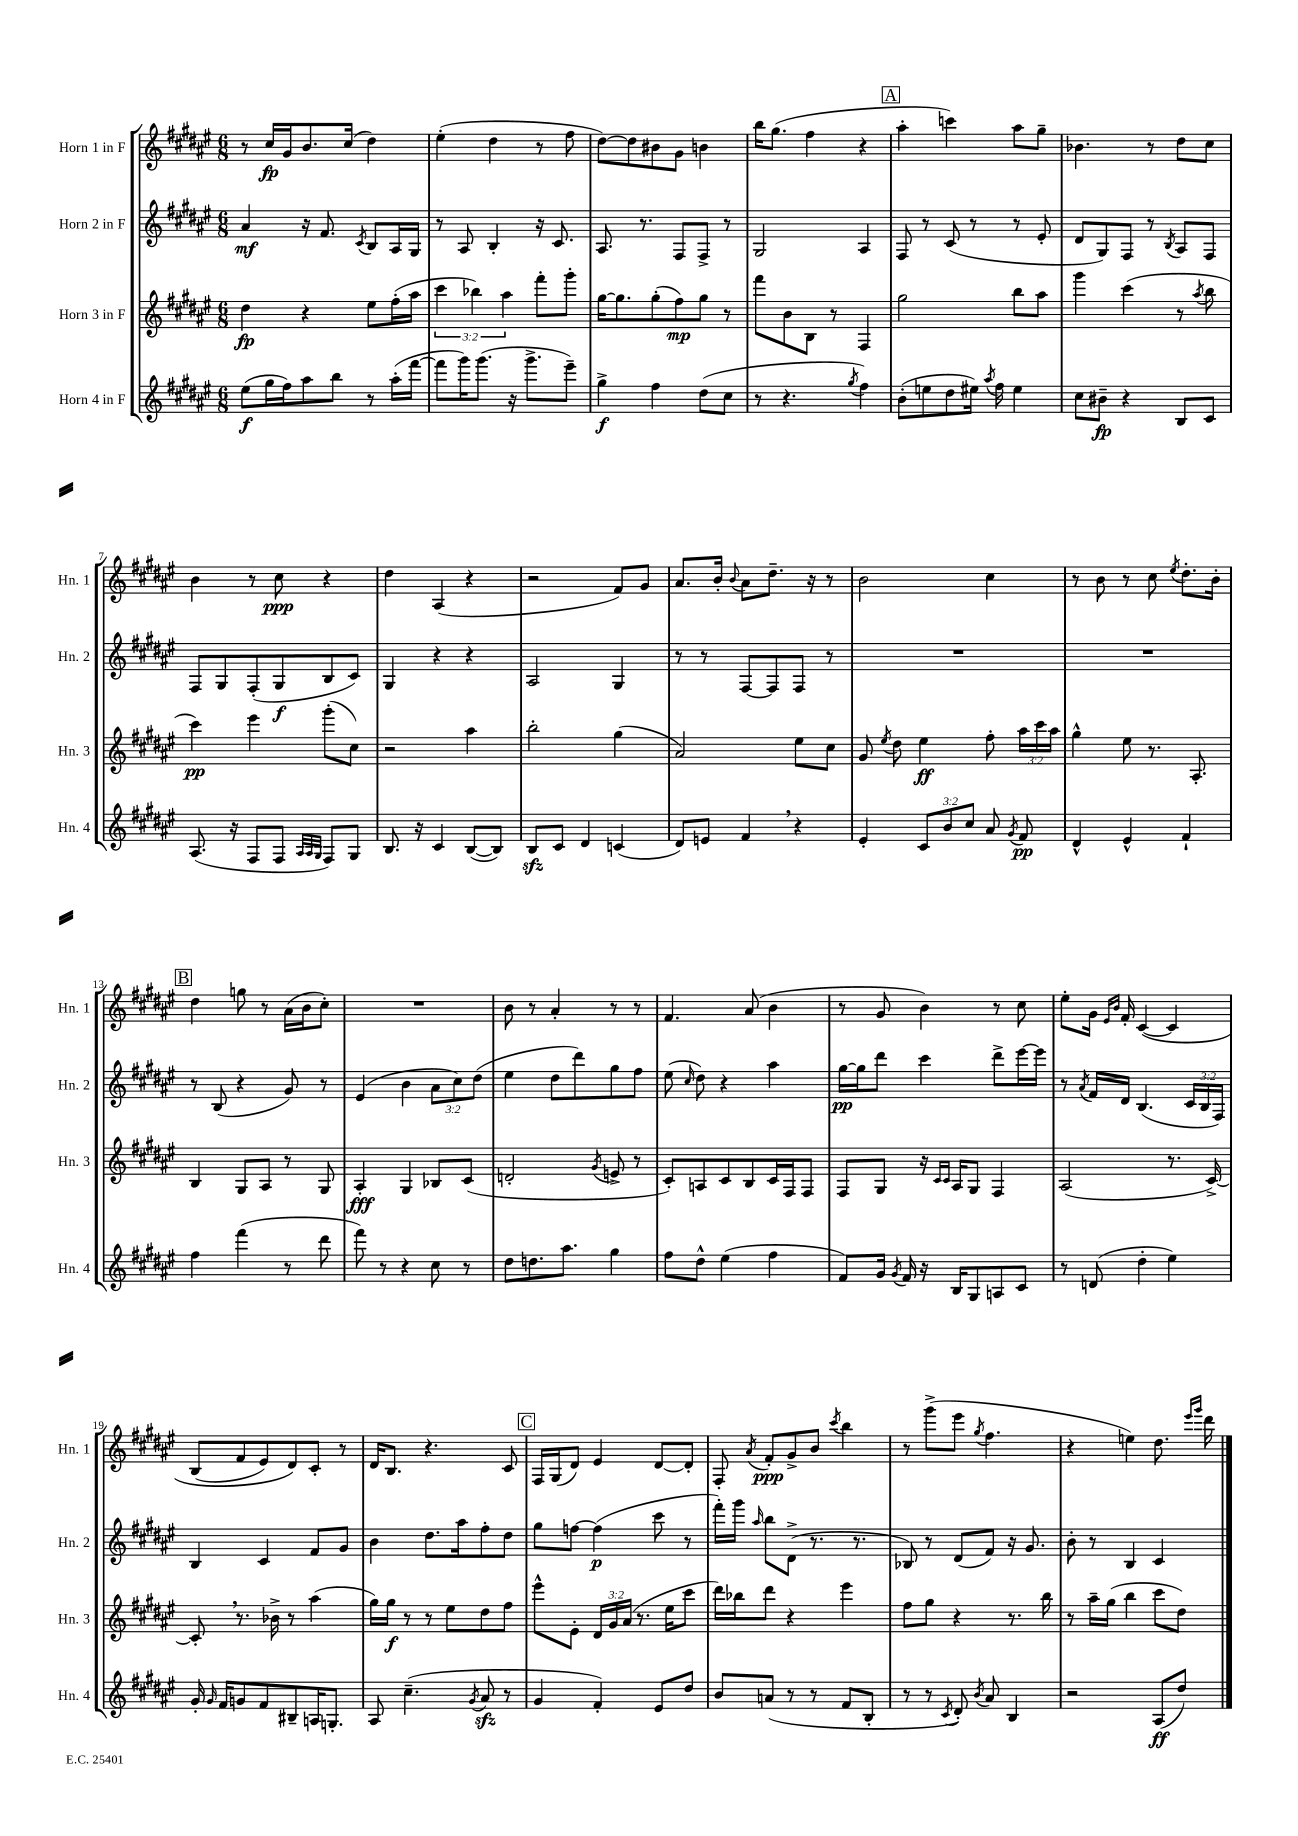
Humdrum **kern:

**kern	**kern	**kern	**kern
*staff4	*staff3	*staff2	*staff1
*clefG2	*clefG2	*clefG2	*clefG2
*k[f#c#g#d#a#e#]	*k[f#c#g#d#a#e#]	*k[f#c#g#d#a#e#]	*k[f#c#g#d#a#e#]
*M6/8	*M6/8	*M6/8	*M6/8
(8ee#	4dd#	4a#	8r
16gg#	.	.	16cc#
16ff#)	.	.	16g#
8aa#	4r	16r	8.b
.	.	8.f#	.
8bb	.	.	.
.	.	.	(16cc#
.	.	8qc#	.
8r	8ee#	8B	4dd#)
(16aa#'	(16ff#'	16A#	.
[16fff#	16aa#	16G#	.
=	=	=	=
8fff#]	6ccc#	8r	(4ee#'
16ggg#)	.	8A#	.
.	6bb-)	.	.
(8.ggg#	.	.	.
.	.	4B'	4dd#
.	6aa#	.	.
16r	.	.	.
8.ggg#^	.	.	.
.	8fff#'	16r	8r
.	.	8.c#	.
8eee#~)	8ggg#'	.	8ff#
=	=	=	=
4gg#^	[16gg#	8.A#	[8dd#)
.	8.gg#]	.	.
.	.	.	8dd#]
.	.	8.r	.
4ff#	(8gg#'	.	8b#
.	8ff#)	8F#	8g#
(8dd#	8gg#	8F#^	4b
8cc#	8r	8r	.
=	=	=	=
8r	8fff#	2G#	16bb
.	.	.	(8.gg#
4.r	8b	.	.
.	8B	.	4ff#
.	8r	.	.
8qgg#	.	.	.
4ff#)	4F#	4A#	4r
=	=	=	=
(8b'	2gg#	8F#	4aa#'
8ee	.	8r	.
8dd#	.	(8c#	4ccc)
16ee#)	.	8r	.
8qaa#	.	.	.
16ff#	.	.	.
4ee#	8bb	8r	8aa#
.	8aa#	8e#'	8gg#~
=	=	=	=
8cc#	4ggg#	8d#	4.b-
8b#~	.	8G#)	.
4r	(4ccc#	8F#	.
.	.	8r	8r
.	.	8qB	.
8B	8r	8A#	8dd#
.	8qaa#	.	.
8c#	8bb	8F#	8cc#
=	=	=	=
(8.A#	4ccc#)	8F#	4b
.	.	8G#	.
16r	.	.	.
8F#	4eee#	(8F#'	8r
8F#	.	8G#	8cc#
32qqA#	.	.	.
32qqA#	.	.	.
32qqG#	.	.	.
8F#)	(8ggg#'	8B	4r
8G#	8cc#)	8c#)	.
=	=	=	=
8.B	2r	4G#	4dd#
16r	.	.	.
4c#	.	4r	(4A#
([8B	4aa#	4r	4r
8B])	.	.	.
=	=	=	=
8B	2bb'	2A#	2r
8c#	.	.	.
4d#	.	.	.
(4c	(4gg#	4G#	8f#)
.	.	.	8g#
=	=	=	=
8d#)	2a#)	8r	8.a#
8e	.	8r	.
.	.	.	16b'
.	.	.	8qqb
4f#	.	[8F#	8a#
.	.	8F#]	8.dd#~
4r	8ee#	8F#	.
.	.	.	16r
.	8cc#	8r	8r
=	=	=	=
4e#'	8g#	2.r	2b
.	8qee#	.	.
.	8dd#	.	.
12c#	4ee#	.	.
12b	.	.	.
12cc#	.	.	.
8a#	8ff#'	.	4cc#
8qg#	.	.	.
8f#	24aa#	.	.
.	24ccc#	.	.
.	24aa#	.	.
=	=	=	=
4d#^^	4gg#^^	2.r	8r
.	.	.	8b
4e#^^	8ee#	.	8r
.	8.r	.	8cc#
.	.	.	8qee#
4f#`	.	.	8.dd#'
.	8.A#'	.	.
.	.	.	16b'
=	=	=	=
4ff#	4B	8r	4dd#
.	.	(8B	.
(4fff#	8G#	4r	8gg
.	8A#	.	8r
8r	8r	8g#)	(16a#
.	.	.	16b
8ddd#	8G#	8r	8cc#')
=	=	=	=
8fff#)	4A#'	(4e#	2.r
8r	.	.	.
4r	4G#	4b	.
8cc#	8B-	12a#	.
.	.	12cc#)	.
8r	(8c#	.	.
.	.	(12dd#	.
=	=	=	=
8dd#	2d'	4ee#	8b
8.dd	.	.	8r
.	.	8dd#	4a#'
8.aa#	.	.	.
.	.	8ddd#)	.
.	8qg#	.	.
4gg#	8e^	8gg#	8r
.	8r	8ff#	8r
=	=	=	=
8ff#	8c#')	(8ee#	4.f#
.	.	16qqcc#	.
8dd#^^	8A	8dd#)	.
(4ee#	8c#	4r	.
.	8B	.	(8a#
4ff#	16c#	4aa#	4b
.	16F#	.	.
.	8F#	.	.
=	=	=	=
8f#)	8F#	[16gg#	8r
.	.	16gg#]	.
16g#	8G#	8ddd#	8g#
8qg#	.	.	.
16f#	.	.	.
16r	16r	4ccc#	4b)
.	16qqc#	.	.
.	16qqc#	.	.
16B	16A#	.	.
8G#	8G#	.	.
8A	4F#	8ddd#^	8r
8c#	.	[16eee#	8cc#
.	.	16eee#]	.
=	=	=	=
8r	(2A#	8r	8ee#'
.	.	8qa#	.
(8d	.	16f#	16g#
.	.	.	16qqe#
.	.	.	16qqb
.	.	16d#	16f#'
4dd#'	.	(4.B	&([4c#
4ee#)	8.r	.	4c#]
.	.	24c#	.
.	.	24B	.
.	[16c#^)	.	.
.	.	24F#)	.
=	=	=	=
16g#'	8c#']	4B	(8B
16qqg#	.	.	.
16f#	.	.	.
8g	8.r	.	8f#
8f#	.	4c#	8e#)
.	16b-^	.	.
8B#~	8r	.	8d#&)
16A	(4aa#	8f#	8c#'
8.G'	.	.	.
.	.	8g#	8r
=	=	=	=
8A#	16gg#)	4b	16d#
.	16gg#	.	8.B
(4.cc#~	8r	.	.
.	8r	8.dd#	4.r
.	8ee#	.	.
.	.	16aa#	.
8qg#	.	.	.
8a#	8dd#	8ff#'	.
8r	8ff#	8dd#	8c#
=	=	=	=
4g#	8eee#^^	8gg#	16F#
.	.	.	(16G#
.	8e#'	[8ff	8d#)
4f#')	24d#	(4ff]	4e#
.	24g#	.	.
.	(24a#	.	.
.	8.r	.	.
8e#	.	8ccc#	[8d#
.	16ee#	.	.
8dd#	8ccc#	8r	8d#']
=	=	=	=
8b	16ddd#)	16fff#')	8F#'
.	16bb-	16ggg#	.
.	.	16qqaa#	8qa#
(8a	8ddd#	8bb	8f#'
8r	4r	(8d#^	8g#^
8r	.	8.r	8b
.	.	.	8qccc#
8f#	4eee#	.	4bb
.	.	8.r	.
8B'	.	.	.
=	=	=	=
8r	8ff#	8B-)	8r
8r	8gg#	8r	(8ggg#^
8qc#	.	.	.
8d#')	4r	(8d#	8eee#
8qb	.	.	8qgg#
8a#	.	8f#)	4.ff#
4B	8.r	16r	.
.	.	8.g#	.
.	16bb	.	.
=	=	=	=
2r	8r	8b'	4r
.	16aa#~	8r	.
.	(16gg#	.	.
.	4bb	4B	4ee)
(8A#	8ccc#	4c#	8.dd#
8dd#)	8dd#)	.	.
.	.	.	16qqeee#
.	.	.	16qqggg#
.	.	.	16ddd#
==	==	==	==
*-	*-	*-	*-
